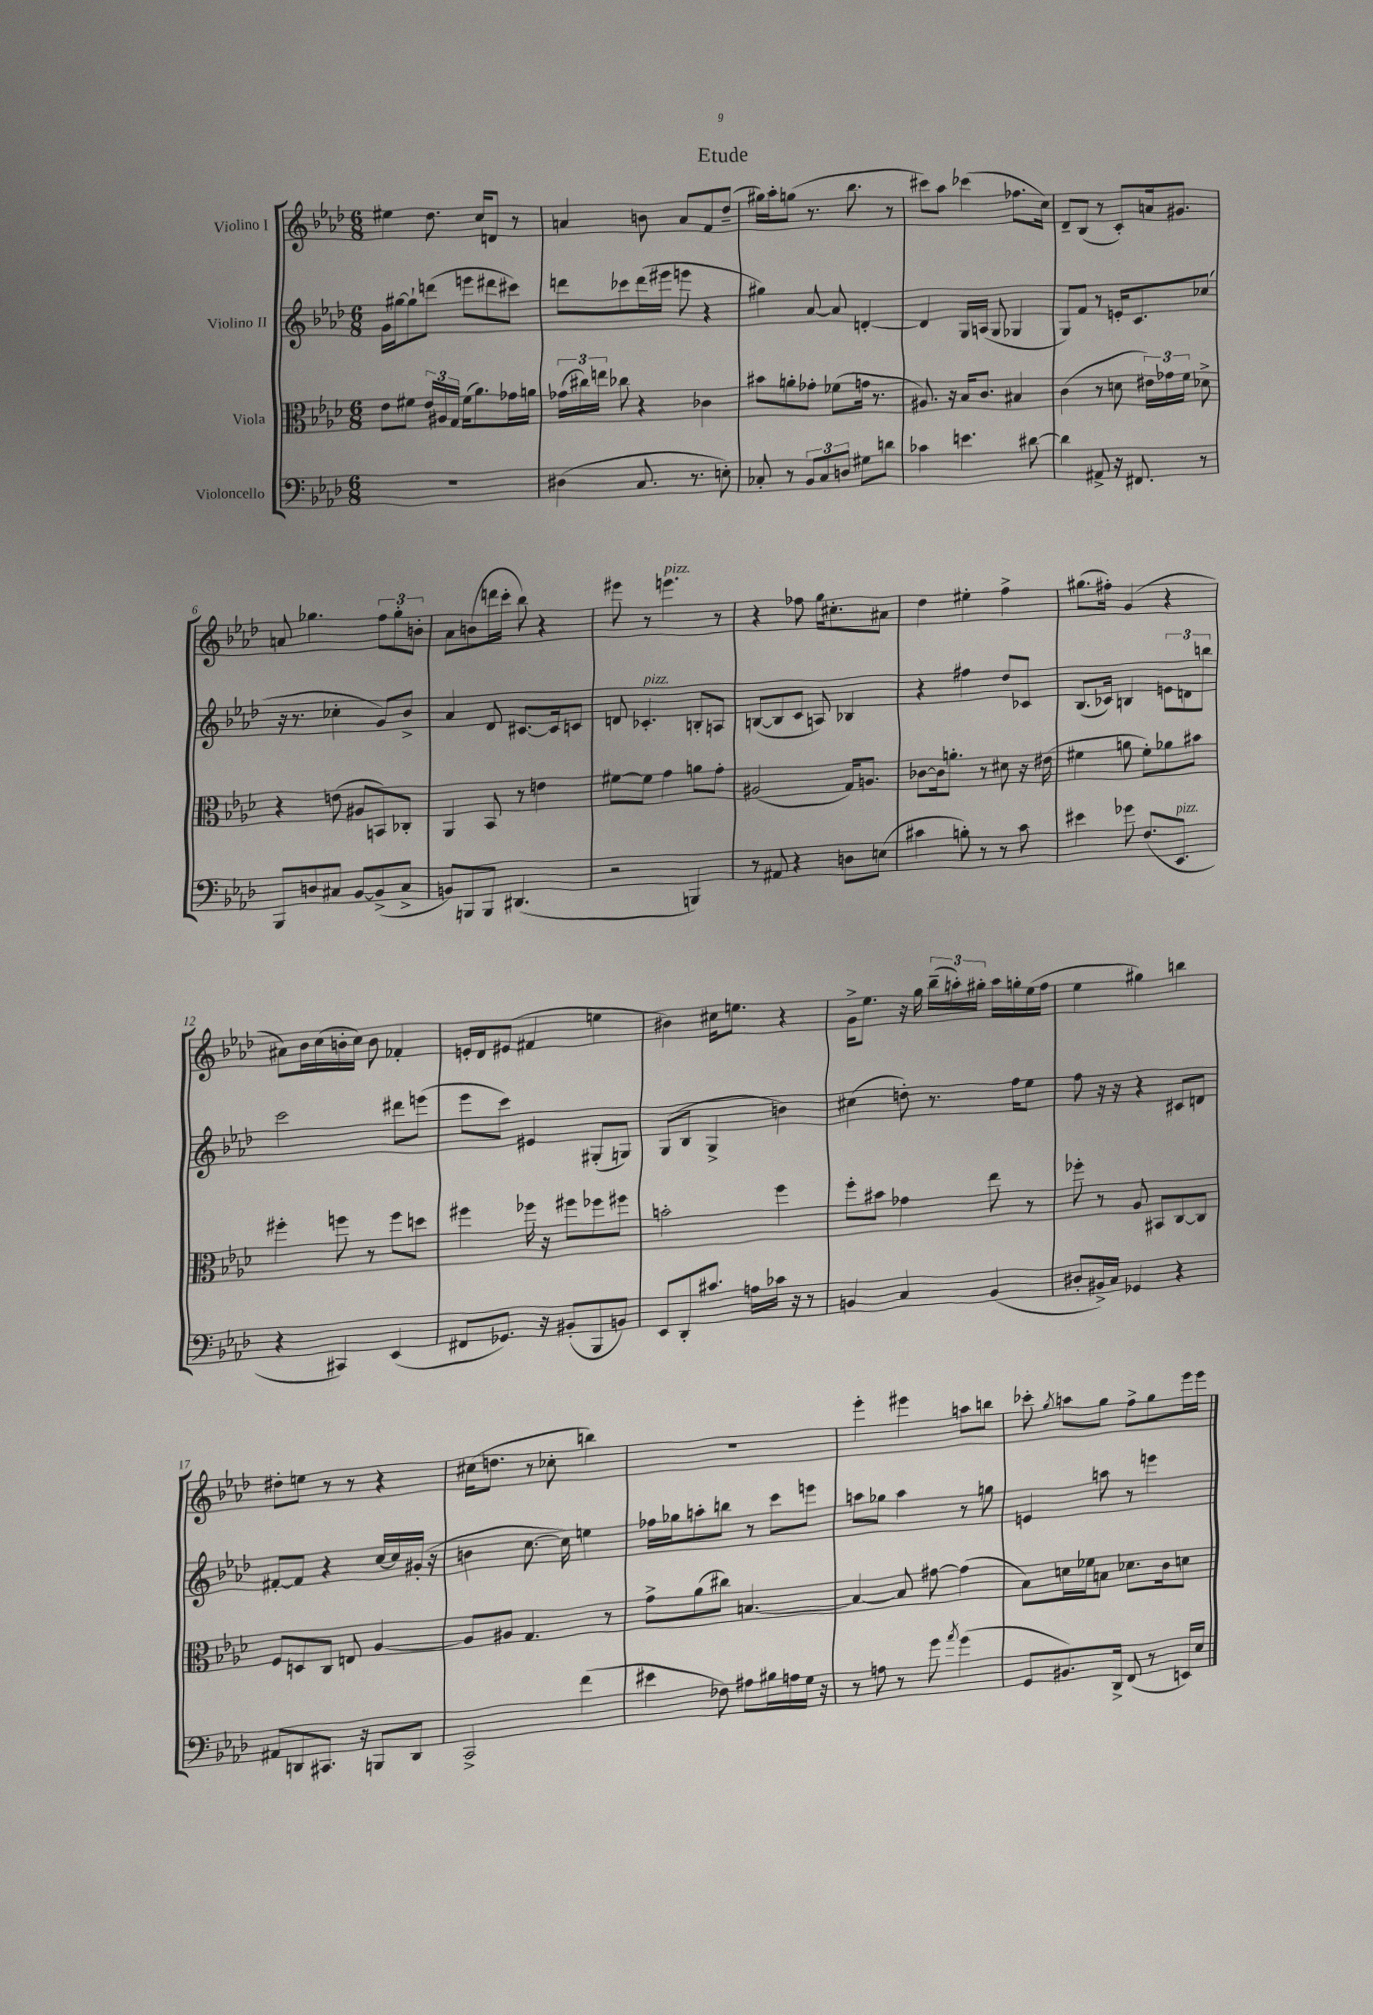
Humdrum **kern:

**kern	**kern	**kern	**kern
*staff4	*staff3	*staff2	*staff1
*clefF4	*clefC3	*clefG2	*clefG2
*k[b-e-a-d-]	*k[b-e-a-d-]	*k[b-e-a-d-]	*k[b-e-a-d-]
*M6/8	*M6/8	*M6/8	*M6/8
2.r	8e-	16g	4ee#
.	.	[16gg#	.
.	8f#	8gg#`]	.
.	24e-	(8ddd	8.dd-
.	24A#	.	.
.	24G	.	.
.	(16f#	8eee	.
.	8.a-)	.	16cc
.	.	8ddd#	8d
.	16g-	8ccc#)	8r
.	16a	.	.
=	=	=	=
(4D#	(24g-	8ddd	4a
.	24cc#)	.	.
.	24ee	.	.
.	8cc-	8ccc-	.
8.C	4r	(16ddd	8b
.	.	16eee#	.
.	.	8eee	8a
8.r	.	.	.
.	4c-	4r	8f
8E')	.	.	(8dd-~
=	=	=	=
8C-'	8b#	4gg#)	16gg#)
.	.	.	16aa-'
8r	8a'	.	(8gg
12BB-	8g-'	[8a-	8.r
12C-	.	.	.
.	(8f-	8a-]	.
12D	.	.	.
.	.	.	8.bb-
8G#	16g	[4d'	.
.	8.r	.	.
8d	.	.	8r
=	=	=	=
4c-	8.A#)	4d]	8ccc#)
.	.	.	8aa-
.	16r	.	.
4.e	16B-	16G	(4ccc-
.	8.c	(16A	.
.	.	8G	.
.	4B#	4G-	8.ff-
[8d#	.	.	.
.	.	.	16cc)
=	=	=	=
4d#]	(4c	8G)	8d-~
.	.	8f	(8B-
8AA#^	8r	8r	8r
16r	8d	16e'	8c')
8.FF#	.	8.c	.
.	24e#)	.	16a
.	24g-	.	.
.	.	.	8.g#
.	24f	.	.
8r	8d-^	(8cc-	.
=	=	=	=
8BBB-	4r	16r	8a
.	.	8.r	.
8D	.	.	4.gg-
8C#	(8e	4cc-'	.
[8BB-	8A#	.	.
(8BB-^]	8BB)	8g)	12ff
.	.	.	12gg-'
8C#^	8C-'	8b-^	.
.	.	.	12b'
=	=	=	=
8BB)	4AA-	4a-	8a-
8BBB	.	.	(8b
8BBB	8BB-	8d-	16ddd
.	.	.	16ccc'
(4.DD#	8r	[8.c#	8bb-)
.	4e	.	4r
.	.	16c#]	.
.	.	8c	.
=	=	=	=
2r	[8f#	8d	8eee#
.	8f#]	4.c-'	8r
.	4g	.	4.eee
4BBB)	8a	8B'	.
.	8g'	8A	8r
=	=	=	=
8r	(2A#	([8B	4r
8AA#	.	8B]	.
4r	.	8c	8ff-
.	.	8A)	16gg
.	.	.	8.cc#'
8D	16G)	4B-	.
.	8.A	.	.
(8E	.	.	8a#
=	=	=	=
4c#	[8c-	4r	4dd-
.	16c-]	.	.
.	8.a'	.	.
8B')	.	4ff#	4ee#'
8r	8r	.	.
8r	8d#	8dd-	4ff^
8c#	16r	8c-	.
.	(16e#	.	.
=	=	=	=
4e#	4f#	(8.B-	(8.gg#
.	.	16c-)	16ff#')
8g-	8a	4B	(4g
(8.F	8f#')	.	.
.	8a-	12e	4r
8.EE-	.	.	.
.	.	12d	.
.	8b#	.	.
.	.	12bb	.
=	=	=	=
4r	4ff#'	2ccc	8a#)
.	.	.	16b-
.	.	.	(16cc
4CC#)	8ff	.	16b'
.	.	.	16cc)
.	8r	.	8b
(4EE-	8ff	8ddd#	4f-'
.	8dd	(8eee	.
=	=	=	=
8FF#	4ff#	8eee-	16e'
.	.	.	16d-
8.GG-)	.	8ccc)	(8e#
.	16ff-	4e#	4f#
16r	16r	.	.
(8BB#'	8ff#	.	.
8BBB-	8ff-	(8G#'	4ee
8BB)	8ff#	8G)	.
=	=	=	=
8EE-	2b'	(8G	4b#)
8DD-'	.	8B-	.
8.c#	.	4G^	16cc#
.	.	.	8.ee
16A	.	.	.
16c-	4ff	4b)	4r
16r	.	.	.
8r	.	.	.
=	=	=	=
4BB	8ff'	(4cc#	16g^
.	.	.	8.ee-
.	8b#	.	.
4C	4g-	8dd')	16r
.	.	.	16gg
.	.	8.r	(24bb-~
.	.	.	24aa')
.	.	.	24gg#'
(4BB	8ee-	.	16aa
.	.	16ff	16gg'
.	8r	8ee-	(16ee-
.	.	.	16ff
=	=	=	=
8D#'	8ff-'	8ff	4ee-
16BB#^)	8r	16r	.
16C	.	16r	.
4GG-	8A-	4r	4gg#)
.	8BB#	.	.
4r	[8C	8c#	4bb
.	8C]	8d	.
=	=	=	=
8AA#	8F	[8f#'	8dd#'
8DD	8D	8f#]	8ee
8.CC#	8C	4r	8r
.	8E	.	8r
16r	.	.	.
8BBB	[4A-	[16cc	4r
.	.	16cc]	.
8DD	.	(16g#'	.
.	.	16r	.
=	=	=	=
2CC^	8A-]	4b	(16cc#
.	.	.	8.dd
.	8A#	.	.
.	4.G	[8.cc	8r
.	.	.	8cc-'
.	.	16cc])	.
(4f	.	4ee	4bb)
.	8r	.	.
=	=	=	=
4e#	8g^	16ff-	2.r
.	.	16gg-	.
.	(8a-	8aa'	.
8F-)	8cc#)	8bb	.
8A#	[4.B	8r	.
16B#	.	8ccc	.
16A	.	.	.
16G	.	8eee	.
16r	.	.	.
=	=	=	=
8r	4B_	8aa	4eee-'
8A	.	8gg-	.
8r	8B]	4aa	4eee#
8g	[8g#	.	.
8qa-	.	.	.
(4g	(4g#]	8r	8aa
.	.	8gg	8bb
=	=	=	=
8GG	8B-)	4e	8ccc-'
.	.	.	8qgg
8.BB#)	16d	.	8aa
.	16f-	.	.
.	8B	8aa	8gg
16DD-^	.	.	.
(8FF	8.d-	8r	8ff^
8r	.	4eee	8gg
.	16c	.	.
16EE)	8d	.	16eee-
16E-	.	.	16eee-
==	==	==	==
*-	*-	*-	*-
